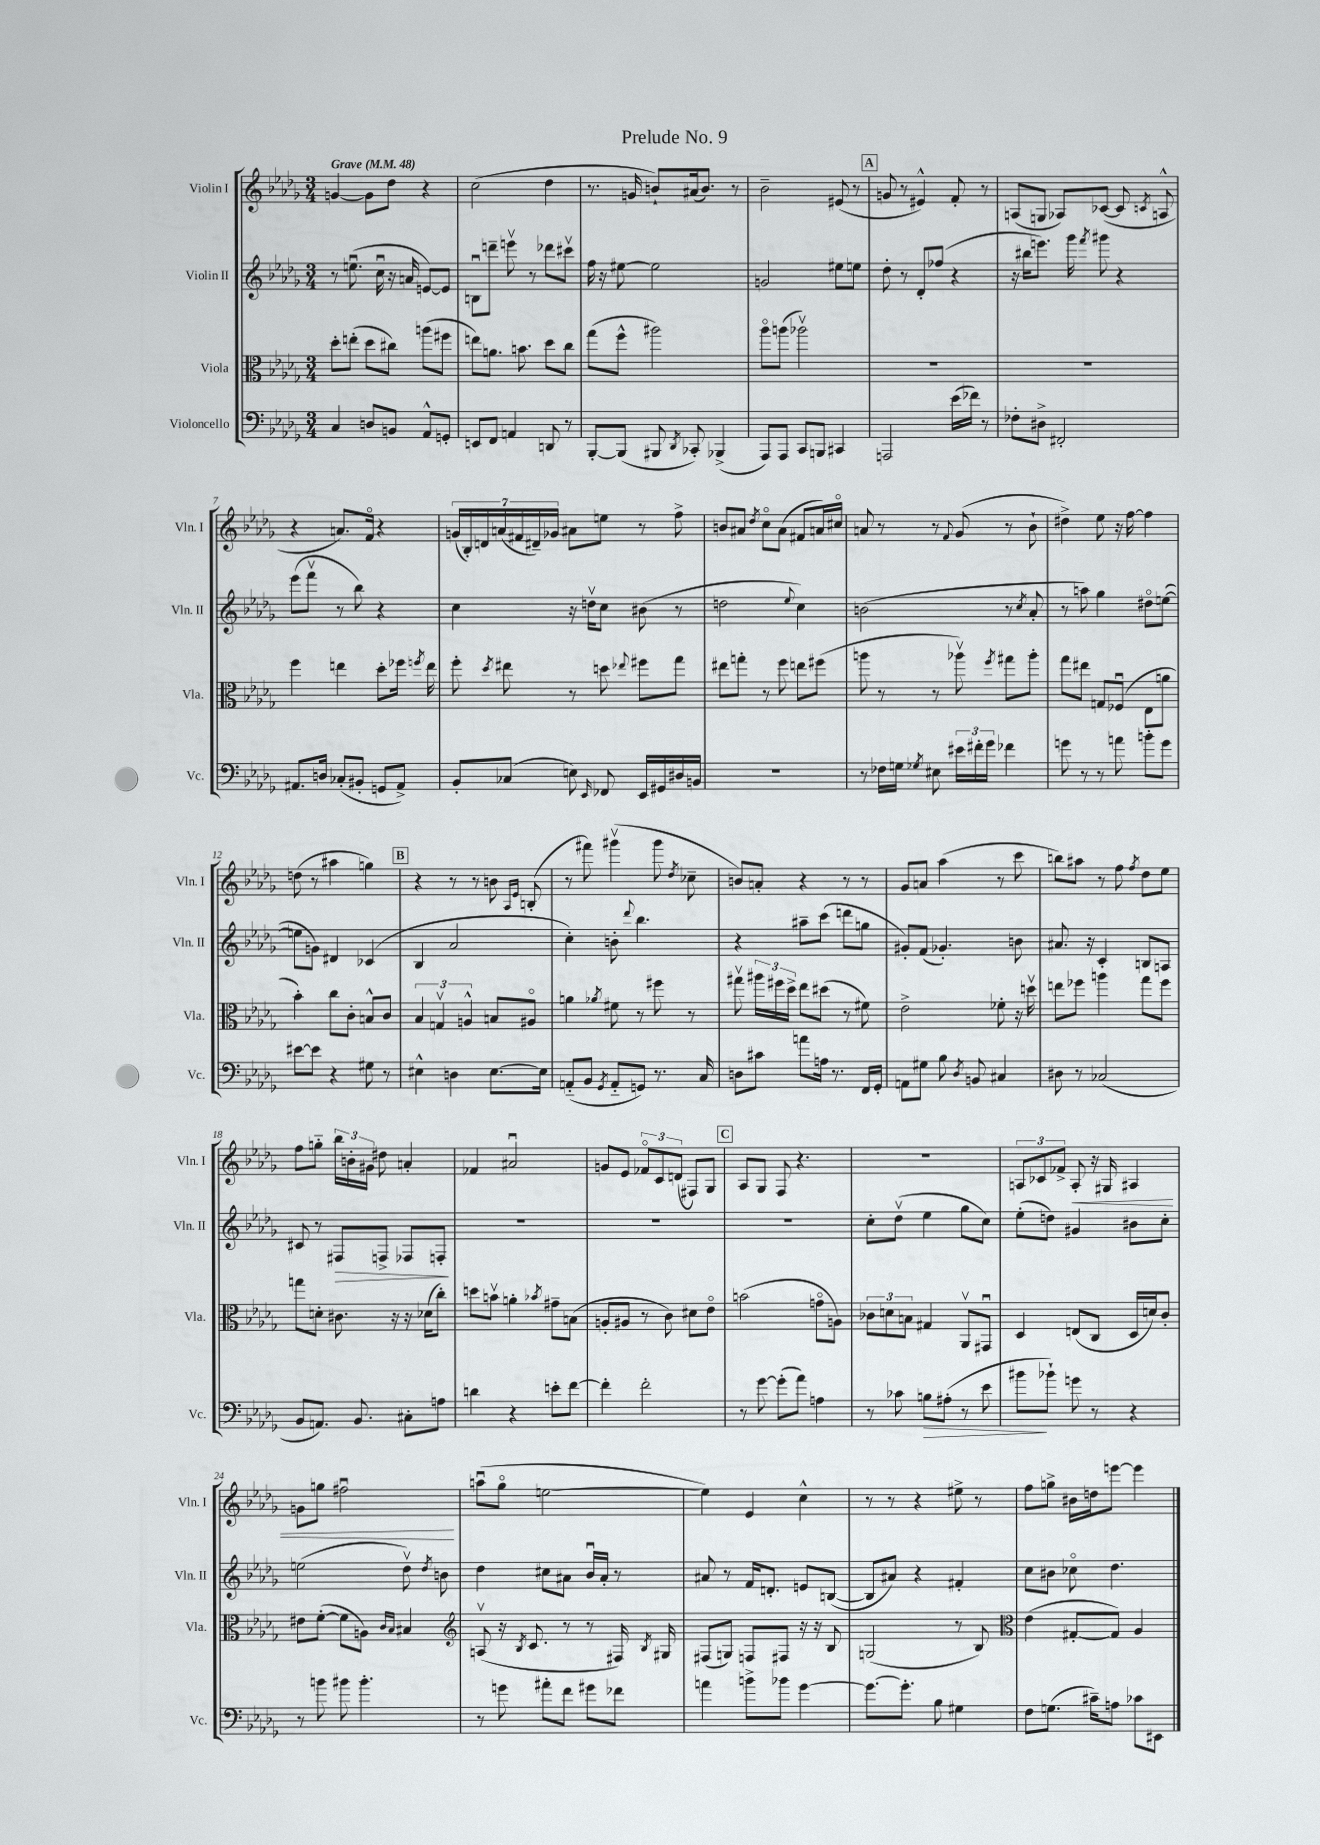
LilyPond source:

\header { title = "Prelude No. 9" }
<<
\new StaffGroup <<
\new Staff = "s0" \with { instrumentName = "Violin I" shortInstrumentName = "Vln. I" } {
    \clef treble \key des \major \numericTimeSignature \time 3/4 \tempo "Grave" 4 = 48
    \autoBeamOff g'4~ g'8[ des''8] r4 |
    c''2( des''4 |
    r8. g'16 b'8[-!) ais'16( b'8.]) r8 |
    bes'2-- eis'8( r8 |
    \mark \markup { \box "A" } g'8 r8 eis'4-^) f'8-. r8 |
    a8[( g8] aes8[) ces'8]~( ces'8 \acciaccatura { c'8 } a8-^ |
    r4 a'8.[) f'16]\flageolet r4 |
    \tuplet 7/4 { g'16[( bes16-.) d'16 a'16( fis'16 dis'16--) ges'16] } ais'8[ e''8] r8 f''8-> |
    b'8[ ais'8] \acciaccatura { des''8 } c''8[\flageolet ais'8]( fis'8[ a'16) cis''16]\flageolet |
    a'8 r8 r8 \appoggiatura { f'8 } ges'8( r8 bes'8-! |
    dis''4->) ees''8 r16 f''16~ f''4 |
    d''8( r8 ais''4 g''4) |
    \mark \markup { \box "B" } r4 r8 r8 b'8 \grace { aes16[ ees'16] } b8-.( |
    r8 fis'''8) gis'''4\upbow( gis'''8 \acciaccatura { des''8 } ces''8-- |
    b'8[) a'8]-. r4 r8 r8 |
    ges'8[ a'8] aes''4( r8 c'''8 |
    b''8[) ais''8] r8 f''8 \acciaccatura { f''8 } des''8[ ees''8] |
    f''8[ g''8]-_ \tuplet 3/2 { bes''16[ b'16-. gis'16] } dis''8 a'4-. |
    fes'4 ais'2\downbow |
    g'8[ ees'8] \tuplet 3/2 { fes'8[\flageolet c'8 d'8]( } fis8[) ges8] |
    \mark \markup { \box "C" } aes8[ ges8] f8 r4. |
    R2. |
    \tuplet 3/2 { a8[ ces'8 fes'8]-> } a8-.\< r16 gis16 ais4 |
    g'8[ g''8] fis''2\downbow\! |
    a''8[\downbow( ges''8]\flageolet e''2~ |
    e''4) ees'4 c''4-^ |
    r8 r8 r4 eis''8-> r8 |
    f''8[ g''8]-> bis'16[ d''16 e'''8]~ e'''4 \bar "|." |
}
\new Staff = "s1" \with { instrumentName = "Violin II" shortInstrumentName = "Vln. II" } {
    \clef treble \key des \major \numericTimeSignature \time 3/4
    \autoBeamOff r8 e''8.\downbow( c''16\downbow r16 a'16 e'8[~) e'8] |
    b8[\downbow d'''8]-- e'''8\upbow r8 des'''8[ cis'''8]\upbow |
    f''16 r16 eis''8~ eis''2 |
    g'2 eis''8[ e''8] |
    \mark \markup { \box "A" } des''8-. r8 des'8[-. fes''8]( r4 |
    r16 bis''16[ e'''8.]) ges'''16 \acciaccatura { f'''8 } gis'''8 r4 |
    ees'''8[( f'''8]\upbow r8 bes''8) r4 |
    c''4 r16 d''16[\upbow c''8] bis'8( r8 |
    d''2 \appoggiatura { ees''8 } c''4) |
    b'2( r8 \acciaccatura { c''8 } aes'8-. |
    r8 a''8) ges''4 dis''8[\flageolet e''8]~( |
    e''8[ g'8]) dis'4 ces'4( |
    \mark \markup { \box "B" } bes4 aes'2 |
    c''4-.) b'8-. \appoggiatura { des'''8 } bes''4. |
    r4 ais''8[-- c'''8]( d'''8[ g''8] |
    gis'8[-.) f'8]( ges'4.-.) b'8 |
    ais'8. r16 c'4-. b8[ a8] |
    cis'8 r8 fis8[\> f8]-> fes8[ f8]-.\! |
    R2. |
    R2. |
    \mark \markup { \box "C" } R2. |
    c''8[-. des''8]\upbow( ees''4 ges''8[ c''8]) |
    ees''8[-.( d''8]) gis'4 bis'8[ c''8]-. |
    e''2( des''8\upbow) \acciaccatura { des''8 } b'8 |
    des''4 cis''8[ ais'8] bes'16[\downbow ais'16]-. r8 |
    ais'8 r8 f'16[ d'8.]-. e'8[ b8]~( |
    b8[ ais'8]) r4 fis'4-. |
    c''8[ bis'8] ces''8\flageolet des''4. \bar "|." |
}
\new Staff = "s2" \with { instrumentName = "Viola" shortInstrumentName = "Vla." } {
    \clef alto \key des \major \numericTimeSignature \time 3/4
    \autoBeamOff des''8[-. e''8]-.( des''8[ cis''8]) a''8[( fis''8] |
    e''8[) a'8.] b'8. des''8[ c''8] |
    ges''8[( f''8]-^ ais''2) |
    aes''8[\flageolet a''8]( aes''2\upbow) |
    \mark \markup { \box "A" } R2. |
    R2. |
    f''4 e''4 des''8[-. fes''16] \acciaccatura { f''8 } e''16 |
    f''8-. \acciaccatura { des''8 } eis''8 r8 d''8 \appoggiatura { ees''8 } fis''8[ ges''8] |
    eis''8[ g''8]-. r8 f''8 e''8[ fis''8]( |
    a''8 r8 r8 aes''8\upbow) \acciaccatura { f''8 } gis''8[ aes''8]-. |
    ges''8[ eis''8] g8[ fes8]\downbow( ees8[ a'8] |
    bes'4-.) c''8[ c'8]-. b8[-^ c'8] |
    \mark \markup { \box "B" } \tuplet 3/2 { bes4 g4\upbow a4-^ } b8[ ais8]\flageolet |
    a'4 \acciaccatura { aes'8 } fis'8 r8 fis''8 r8 |
    gis''8\upbow \tuplet 3/2 { ais''16[ fis''16 des''16]-> } ees''8[ dis''8]( r8 fis'8) |
    ees'2-> fes'8-. r16 d''16\upbow |
    e''8[ fes''8] a''4 ges''8[ fes''8] |
    g''8[ d'8]-. cis'8. r16 r16 des'16[( c''8]-.) |
    d''8[ b'8]\upbow a'4-. \acciaccatura { bes'8 } gis'8[-- b8]( |
    a8[-. ais8] r8 c'8) dis'8[ ees'8]\flageolet |
    \mark \markup { \box "C" } b'2( g'8[\flageolet a8]) |
    \tuplet 3/2 { ces'8[ d'8 b8] } gis4 aes,8[\upbow gis,8]\downbow |
    des4 e8[( c8] des16[ d'16) c'8]-. |
    eis'8[ f'8]~-.( f'8[ a8]) \grace { c'16[ bes16] } bis4 |
    \clef treble a8\upbow( r16 \acciaccatura { bes8 } c'8. r8 r8 fis16) \acciaccatura { bes8 } gis16 |
    fis8[( g8]) f8[ fis8] r16 r16 bes8 |
    g2( r8 bes8) |
    \clef alto ees'4( gis8[~-. gis8]) aes4 \bar "|." |
}
\new Staff = "s3" \with { instrumentName = "Violoncello" shortInstrumentName = "Vc." } {
    \clef bass \key des \major \numericTimeSignature \time 3/4
    \autoBeamOff c4 d8[ b,8] aes,8[-^ g,8]-. |
    e,8[ f,8] a,4 d,8 r8 |
    bes,,8[~-. bes,,8]( bis,,8 \acciaccatura { des,8 } ces,8-.) bes,,4->( |
    aes,,8[) aes,,8] c,8[ b,,8] cis,4 |
    \mark \markup { \box "A" } a,,2 ees'16[( fes'16]) r8 |
    fes8[-. dis8]-> fis,2-. |
    ais,8.[ d16] ces8[-.( bis,8]-. g,8[ ais,8]->) |
    bes,8[-. ces8]( e8) \grace { ees,16 } fes,8 ees,16[ gis,16 dis16 b,16] |
    R2. |
    r8 fes16[ g16] \acciaccatura { ges8 } eis8 \tuplet 3/2 { eis'16[ fis'16-. ges'16] } fes'4 |
    g'8 r8 r8 a'8 b'8[-. g'8] |
    eis'8[~ eis'8] r4 gis8 r8 |
    \mark \markup { \box "B" } eis4-^ d4 eis8.[~ eis16] |
    a,8[-_( bes,8] \acciaccatura { ges,8 } a,8[-_ g,8]) r8. c16 |
    d8[ cis'8] a'8[ a16] r8. f,16[ ges,16]-. |
    a,8[ gis8] bes8 \acciaccatura { des8 } b,8 cis4 |
    dis8 r8 ces2( |
    bes,8[ a,8.]) bes,8. cis8[-. a8] |
    d'4 r4 e'8[-. f'8]~ |
    f'4-. f'2-. |
    \mark \markup { \box "C" } r8 ges'8~ ges'8[-.( aes'8]) a4 |
    r8 ces'8 b8[\> ais8]-.( r8 ees'8 |
    bis'8[\! bes'8]-!) g'8 r8 r4 |
    r8 b'8 bis'8 bis'4.-. |
    r8 g'8 ais'8[-. f'8] gis'8[ fes'8] |
    a'4 b'8[-> bes'8] ges'4~ |
    ges'8.[~ ges'8.]-. bes8 gis4 |
    f8[ g8.]( cis'16[--) a8] ces'8[ eis,8] \bar "|." |
}
>>
>>
